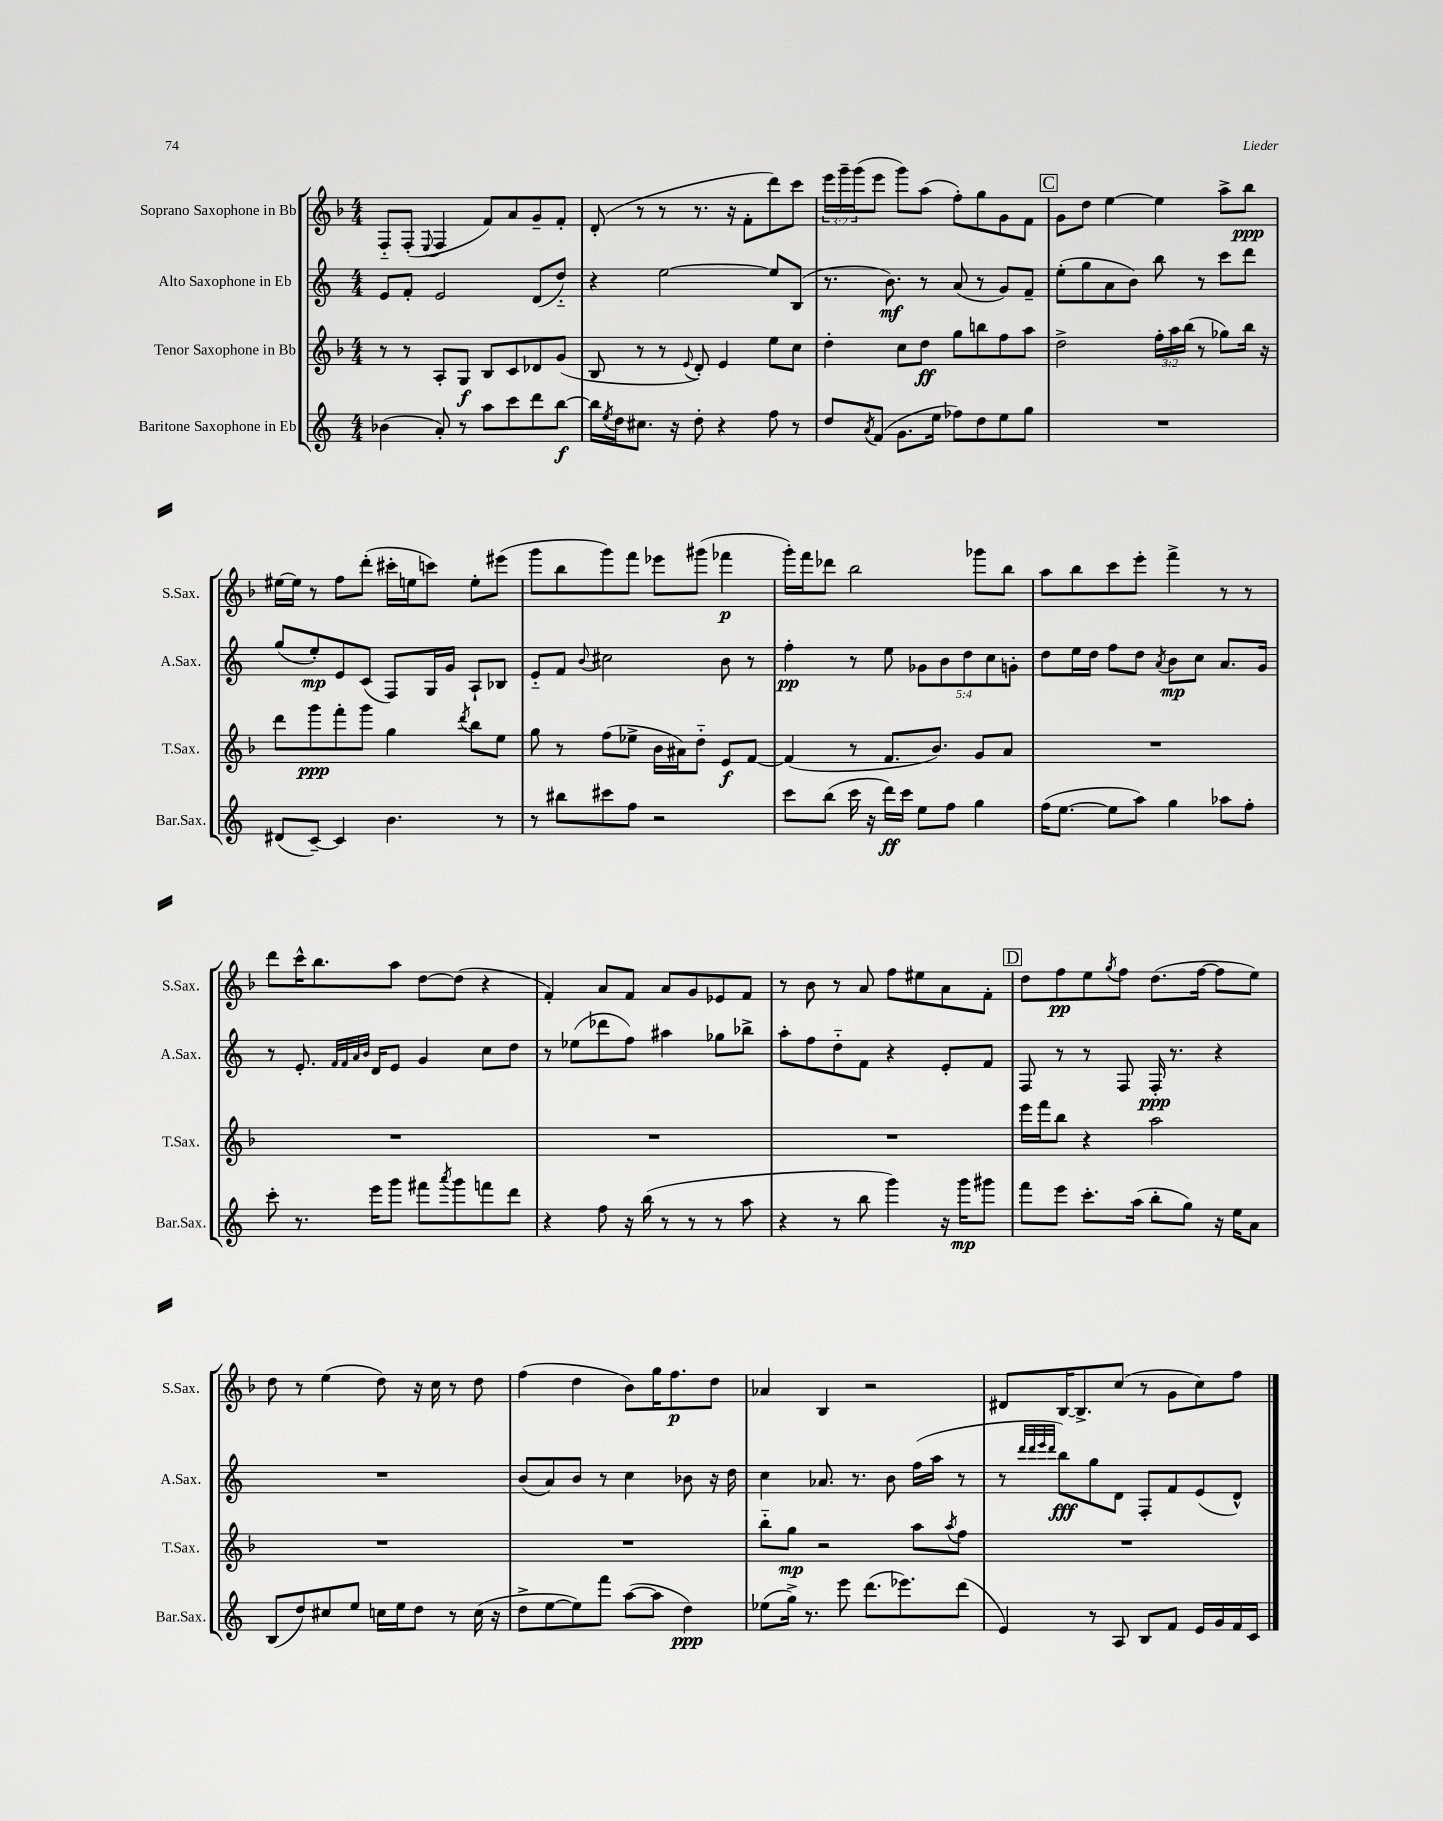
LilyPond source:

<<
\new StaffGroup <<
\new Staff = "s0" \with { instrumentName = "Soprano Saxophone in Bb" shortInstrumentName = "S.Sax." } {
    \clef treble \key f \major \numericTimeSignature \time 4/4 \override Staff.TupletNumber.text = #tuplet-number::calc-fraction-text
    f8-_ f8-.( \appoggiatura { e8 } f4 f'8) a'8 g'8-- f'8-. |
    d'8-.( r8 r8 r8. r16 f'8-. d'''8) c'''8 |
    \tuplet 3/2 { e'''16 g'''16-- g'''16( } e'''8 g'''8) a''8( f''8-.) g''8 g'8 f'8 |
    \mark \markup { \box "C" } g'8 d''8 e''4~ e''4 a''8-> bes''8\ppp |
    eis''16~ eis''16 r8 f''8 d'''8-.( cis'''16-. e''16 c'''8) e''8-. eis'''8( |
    g'''8 bes''8 g'''8) f'''8 ees'''8 gis'''8( fes'''4\p |
    g'''16-.) f'''16 des'''8 bes''2 ges'''8 bes''8 |
    a''8 bes''8 c'''8 e'''8-. f'''4-> r8 r8 |
    d'''8 c'''16-^ bes''8. a''8 d''8~ d''8( r4 |
    f'4-.) a'8 f'8 a'8 g'8 ees'8 f'8 |
    r8 bes'8 r8 a'8 f''8 eis''8 a'8 f'8-. |
    \mark \markup { \box "D" } d''8 f''8\pp e''8 \acciaccatura { g''8 } f''8 d''8.( f''16~ f''8 e''8) |
    d''8 r8 e''4( d''8) r16 c''16 r8 d''8 |
    f''4( d''4 bes'8) g''16 f''8.\p d''8 |
    aes'4 bes4 r2 |
    dis'8 bes16~ bes8.-> c''8( r8 g'8 c''8) f''8 \bar "|." |
}
\new Staff = "s1" \with { instrumentName = "Alto Saxophone in Eb" shortInstrumentName = "A.Sax." } {
    \clef treble \key c \major \numericTimeSignature \time 4/4 \override Staff.TupletNumber.text = #tuplet-number::calc-fraction-text
    e'8 f'8-. e'2 d'8( d''8-_) |
    r4 e''2~ e''8 b8( |
    r8. b'8.\mf) r8 a'8( r8 g'8) f'8-- |
    \mark \markup { \box "C" } e''8-.( g''8 a'8 b'8) b''8 r8 c'''8 d'''8 |
    g''8( e''8-.\mp) e'8 c'8( f8) g16 g'16 a8-! bes8 |
    e'8-_ f'8 \appoggiatura { b'8 } cis''2 b'8 r8 |
    f''4-.\pp r8 e''8 \tuplet 5/4 { ges'8 b'8 d''8 c''8 g'8-. } |
    d''8 e''16 d''16 f''8 d''8 \acciaccatura { a'8 } b'8\mp c''8 a'8. g'16 |
    r8 e'8.-. \grace { f'32 f'32 a'32 b'32 } d'16 e'8 g'4 c''8 d''8 |
    r8 ees''8( des'''8 f''8) ais''4 ges''8 bes''8-> |
    a''8-. f''8 d''8-_ f'8 r4 e'8-. f'8 |
    \mark \markup { \box "D" } f8 r8 r8 f8 f16-.\ppp r8. r4 |
    R1 |
    b'8( a'8) b'8 r8 c''4 bes'8 r16 d''16 |
    c''4 aes'8. r8. b'8 f''16( a''16 r8 |
    r8 \grace { d'''32 d'''32 e'''32 d'''32 } b''8\fff) g''8 d'8 f8-. f'8 e'8( d'8-^) \bar "|." |
}
\new Staff = "s2" \with { instrumentName = "Tenor Saxophone in Bb" shortInstrumentName = "T.Sax." } {
    \clef treble \key f \major \numericTimeSignature \time 4/4 \override Staff.TupletNumber.text = #tuplet-number::calc-fraction-text
    r8 r8 a8-. g8\f bes8 c'8 des'8 g'8( |
    bes8 r8 r8 \appoggiatura { e'8 } d'8-.) e'4 e''8 c''8 |
    d''4-. c''8 d''8\ff g''8 b''8 f''8 a''8 |
    \mark \markup { \box "C" } d''2-> \tuplet 3/2 { f''16-. a''16 bes''16( } r8 ges''8) bes''16 r16 |
    d'''8 g'''8\ppp f'''8-. g'''8 g''4 \acciaccatura { d'''8 } bes''8 e''8 |
    g''8 r8 f''8( ees''8-> bes'16 ais'16) d''8-_ e'8\f f'8~ |
    f'4( r8 f'8. bes'8.) g'8 a'8 |
    R1 |
    R1 |
    R1 |
    R1 |
    \mark \markup { \box "D" } e'''16 f'''16 bes''8 r4 a''2 |
    R1 |
    R1 |
    bes''8-_ g''8\mp r2 a''8 \acciaccatura { a''8 } f''8 |
    R1 \bar "|." |
}
\new Staff = "s3" \with { instrumentName = "Baritone Saxophone in Eb" shortInstrumentName = "Bar.Sax." } {
    \clef treble \key c \major \numericTimeSignature \time 4/4
    bes'4( a'8-.) r8 a''8 c'''8 d'''8 b''8~\f |
    b''16 \acciaccatura { e''8 } d''16 cis''8. r16 d''8-. r4 f''8 r8 |
    d''8 \acciaccatura { a'8 } f'8( g'8. e''16 fes''8) d''8 e''8 g''8 |
    \mark \markup { \box "C" } R1 |
    dis'8( c'8~--) c'4 b'4. r8 |
    r8 bis''8 cis'''8 f''8 r2 |
    c'''8 b''8( c'''16 r16 d'''16\ff) c'''16 e''8 f''8 g''4 |
    f''16( e''8.~ e''8 a''8) g''4 aes''8 f''8-. |
    c'''8-. r8. e'''16 g'''8 fis'''8 \acciaccatura { a'''8 } g'''8 f'''8 d'''8 |
    r4 f''8 r16 b''16( r8 r8 r8 a''8 |
    r4 r8 b''8 g'''4) r16 g'''16\mp gis'''8 |
    \mark \markup { \box "D" } f'''8 e'''8 c'''8.-. a''16( b''8-. g''8) r16 e''16 a'8 |
    b8( d''8) cis''8 e''8 c''16 e''16 d''8 r8 c''16( r16 |
    d''8-> e''8~ e''8) f'''8 a''8~( a''8 d''4\ppp) |
    ees''8( g''16->) r8. e'''8 d'''8.( ees'''8.) d'''8( |
    e'4) r8 a8 b8 f'8 e'16 g'16 f'16 c'16 \bar "|." |
}
>>
>>
\layout { \context { \Score \remove "Bar_number_engraver" } }
